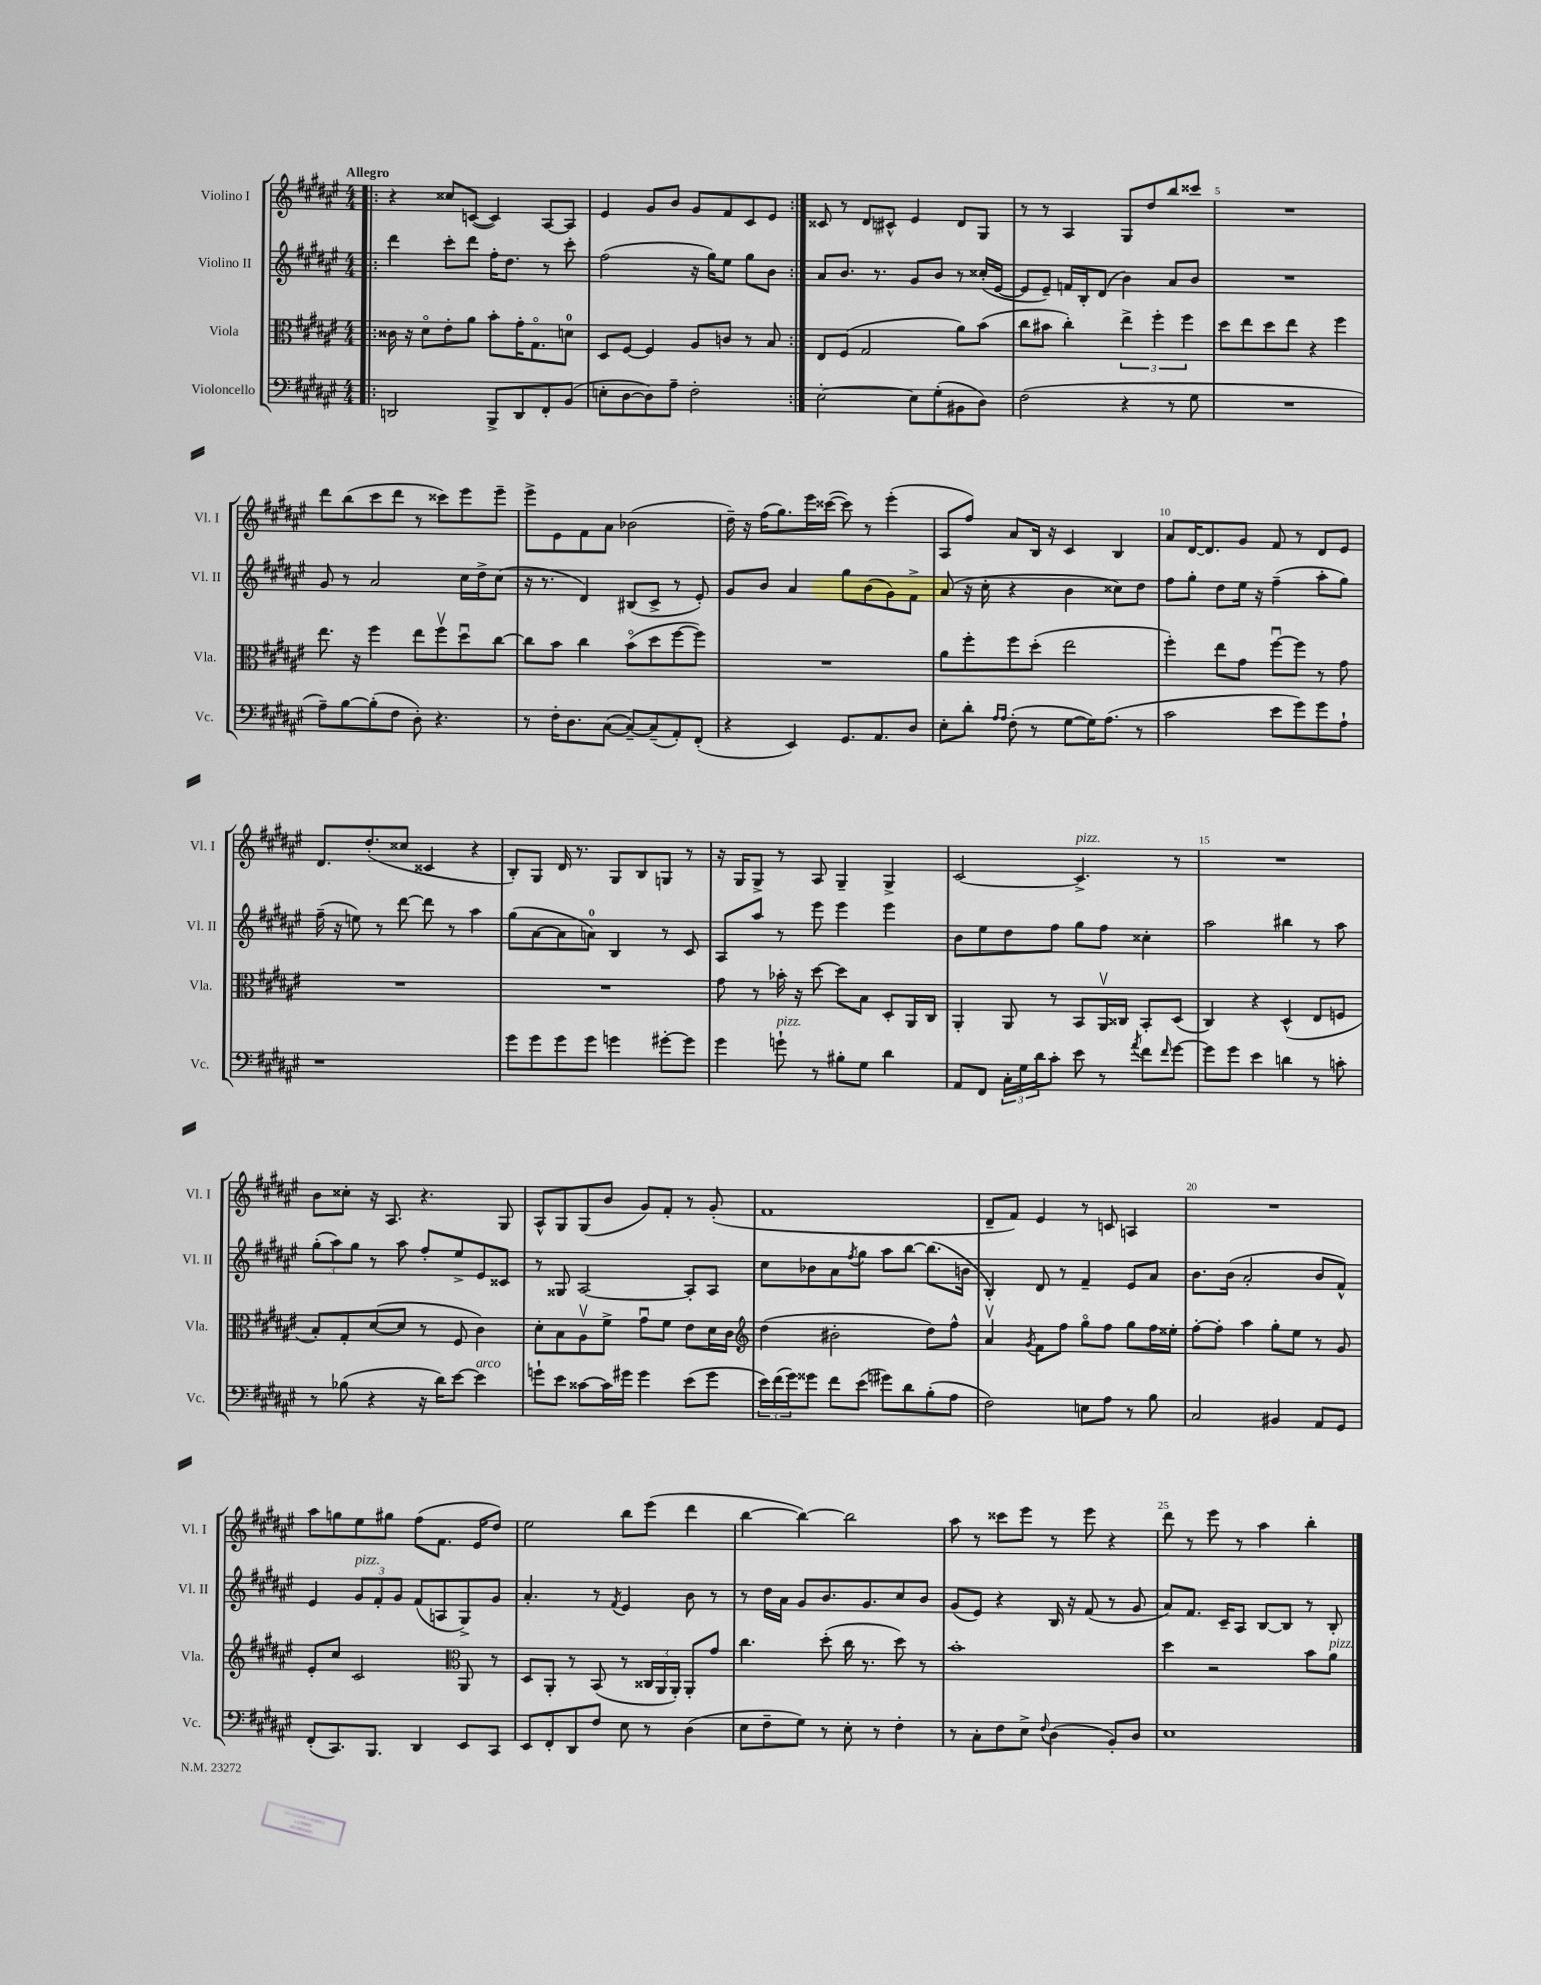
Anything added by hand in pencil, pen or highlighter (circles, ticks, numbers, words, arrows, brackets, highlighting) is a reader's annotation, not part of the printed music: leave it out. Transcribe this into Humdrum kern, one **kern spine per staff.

**kern	**kern	**kern	**kern
*part4	*part3	*part2	*part1
*staff4	*staff3	*staff2	*staff1
*I"Violoncello	*I"Viola	*I"Violino II	*I"Violino I
*I'Vc.	*I'Vla.	*I'Vl. II	*I'Vl. I
*clefF4	*clefC3	*clefG2	*clefG2
*k[f#c#g#d#a#e#]	*k[f#c#g#d#a#e#]	*k[f#c#g#d#a#e#]	*k[f#c#g#d#a#e#]
*M4/4	*M4/4	*M4/4	*M4/4
=1!|:	=1!|:	=1!|:	=1!|:
!	!	!	!LO:TX:a:B:t=Allegro
2DDn/	16c##X\	4ddd#\	4r
.	16r	.	.
.	8d#\L	.	.
.	8e#'\	8ccc#'\L	8cc##X/L
.	8a#\J	8ddd#\J	([8cn/J
8BBB^/L	8b'\L	16ff#'\KL	4c/])
.	.	8.dd#\J	.
8DD/	16g#'\K	.	.
.	8.G#\	.	.
8FF#'/	.	8r	[8A#/L
(8BB/J	8dn\J	8ccc#'\	8A#/J]
=2	=2	=2	=2
8En'\L	8D#/L	(2ff#\	4e#/
[8D#\	[8F#/J	.	.
8D#\])	4F#/]	.	8g#/L
8A#~\J	.	.	8b/J
2F#'\	8A#/L	16r	8g#/L
.	.	16gg#\KL)	.
.	8cn/J	8ee#\J	8f#/
.	8r	8gg#\L	8c#/
.	8B/	8b\J	8e#/J
=3:|!	=3:|!	=3:|!	=3:|!
[2E#'\	8E#/L	8a#/L	8c##X/
.	(8F#/J	8.b/J	8r
.	2G#/	.	8d#/L
.	.	8.r	.
.	.	.	8c#X^^/J
8E#\L]	.	8g#/L	4e#/
(8G#'\	.	8b/J	.
8BB#X\	8a#\L)	8r	8d#/L
8D#\J)	(8b\J	(16cc##X'/LL	8G#/J
.	.	[16e#/JJ	.
=4	=4	=4	=4
(2F#\	8cc#\L	8e#/L]	8r
.	8b#X\J	8e#~/J)	8r
.	4cc#'\)	16fn/LL	4A#/
.	.	16B'/J	.
.	.	(8d#/J	.
4r	6ee#^\	4b\)	8G#/L
.	.	.	8dd#/
.	6ff#'\	.	.
8r	.	8a#/L	8bb/
.	6ff#\	.	.
8G#\	.	8b/J	8ccc##X/J
=5	=5	=5	=5
1r	8dd#\L	1r	1r
.	8ee#\	.	.
.	8dd#\	.	.
.	8ee#\J	.	.
.	4r	.	.
.	4ff#\	.	.
!!LO:LB:g=z
=6	=6	=6	=6
8A#~\L)	8.ee#\	8g#/	8ddd#\L
[8B\	.	8r	(8bb\
.	16r	.	.
(8B'\]	4ff#\	2a#/	8ccc#\
8F#\J	.	.	8ddd#\J
8D#'\)	8ee#\L	.	8r
4.r	8ff#v\	.	8ccc##X\L)
.	8dd#u\	16cc#\LL	8eee#\
.	.	16dd#^\J	.
.	[8cc#\J	(8cc#\J	8eee#~\J
=7	=7	=7	=7
8r	8cc#\L]	16r	8eee#^\L
.	.	8.r	.
16F#'\KL	8b\J	.	8e#\
8.D#\	.	.	.
.	4cc#\	4d#/)	8f#\
([8C#\J	.	.	8a#\J
8C#~/L_)	(8b\L	(8B#X/L	(2b-X\
(8C#~/]	8dd#\	8c#^/J	.
8AA#'/)	[8ff#\	8r	.
(8FF#'/J	8ff#\J])	8e#'/)	.
=8	=8	=8	=8
4r	1r	8g#/L	16dd#~\)
.	.	.	16r
.	.	8b/J	(16ff#\KL
.	.	.	8.gg#\)
4EE#/)	.	4a#/	.
.	.	.	16eee#\L
.	.	.	([16ccc##X\JJ
8.GG#/L	.	8gg#\L	8ccc##\])
.	.	(8b\	8r
8.AA#/	.	.	.
.	.	8g#\)	(4eee#'\
8D#/J	.	8f#^\J	.
=9	=9	=9	=9
8E#'\L	8a#\L	(8a#/	8A#/L
8d#'\J	8ff#'\	16r	8ff#/J)
.	.	16cc#'\	.
16qqA#/LL	.	.	.
16qqA#/JJ	.	.	.
(8F#'\	8ff#\	4r	8a#/L
8r	(8dd#'\J	.	16B/Jk
.	.	.	16r
[8G#\L	2ee#\	4b\	4c#/
16G#\K])	.	.	.
(8.A#\J	.	.	.
.	.	8cc##X\L)	4B/
8r	.	8dd#\J	.
=10	=10	=10	=10
2c#\	4ff#'\)	8ff#\L	8a#/L
.	.	8gg#'\J	[16d#/K
.	.	.	8.d#/]
.	8ee#\L	8dd#\L	.
.	8g#\J	16ee#\Jk	8g#/J
.	.	16r	.
8e#\L	[8ff#u\L	(4ff#~\	8f#/
8g#\)	8ff#\J]	.	8r
8g#\	8r	8aa#'\L	8d#/L
8A#`\J	8g#\	8gg#\J)	8e#/J
!!LO:LB:g=z
=11	=11	=11	=11
1r	1r	(16ff#~\	8.d#/L
.	.	16r	.
.	.	8een\)	.
.	.	.	(8.dd#'/
.	.	8r	.
.	.	[8ddd#\	8cc##X/J
.	.	8ddd#\]	4c##X/
.	.	8r	.
.	.	4aa#\	4r
=12	=12	=12	=12
8g#\L	1r	(8gg#\L	8B'/L)
8g#\	.	[8a#\	8G#/J
8g#\	.	8a#\]	16d#/
.	.	.	8.r
8g#\J	.	8an\J)	.
4gn\	.	4B/	8G#/L
.	.	.	8B/
[8g#X'\L	.	8r	8Gn/J
8g#\J]	.	8c#/	8r
=13	=13	=13	=13
4g#\	8g#\	8A#/L	16r
.	.	.	16G#/KL
.	8r	8aa#/J	8G#^/J
!LO:TX:a:i:t=pizz.	!	!	!
8gn`\	16b-X'\	8r	8r
.	16r	.	.
8r	[8dd#\	8eee#\	8A#/
8B#X'\L	8dd#\L]	4eee#\	4G#~/
8G#\J	8B\J	.	.
4d#\	8D#'/L	4eee#\	4G#^/
.	16AA#/L	.	.
.	16C#/JJ	.	.
=14	=14	=14	=14
8AA#/L	4AA#'/	8b\L	[2c#/
8FF#/J	.	8ee#\	.
24C#'\LL	8AA#/	8dd#\	.
24G#\	.	.	.
24d#\J	.	.	.
8c#'\J	8r	8ff#\J	.
!	!	!	!LO:TX:a:i:t=pizz.
8e#\	8BB/L	8gg#\L	4.c#^/]
8r	16AA#v/L	8ff#\J	.
.	16C##X/JJ	.	.
8qa#/	.	.	.
8f#\L	8BB'/L	4cc##X'\	.
16qqf#/	.	.	.
[8g#\J	(8D#/J	.	8r
=15	=15	=15	=15
8g#\L]	4C#/)	2aa#\	1r
8g#\J	.	.	.
4e#\	4r	.	.
4dn\	(4D#^^/	4bb#X\	.
8r	8E#/L	8r	.
8cn'\	8Fn/J	8aa#\	.
!!LO:LB:g=z
=16	=16	=16	=16
8r	8B'/L)	(12gg#'\L	8b\L
.	.	12aa#\)	.
(8B-X\	8G#'/	.	8cc##X'\J
.	.	12gg#\J	.
4r	([8d#/	8r	16r
.	.	.	8.A#/
.	8d#/J]	8aa#\	.
16r	8r	8ff#'/L	4.r
16d#\KL)	.	.	.
[8e#\J	8F#/	8ee#^/	.
!LO:TX:a:i:t=arco	!	!	!
4e#\]	4c#\)	8e#/	.
.	.	8c##X/J	8G#/
=17	=17	=17	=17
8gn`\L	8d#'\L	8r	8A#^^/L
8e#\J	8B\	8G##X/	8G#/
[8c##X\L	8A#v\	[2A#/	(8G#/
16c##\L]	8f#^\J	.	8b/J
16g#X\JJ	.	.	.
4g#\	8g#u\L	.	8g#/L)
.	8f#\J	.	8f#'/J
(8e#\L	8e#\L	8A#'/L]	8r
8g#\J	16d#\L	8A#/J	(8g#'/
.	16c#\JJ	.	.
=18	=18	=18	=18
*	*clefG2	*	*
24e#\LL)	(4dd#\	8cc#\L	1f#
(24f#\	.	.	.
24g#\J)	.	.	.
8g##X\J	.	8b-X\	.
8f#\L	2b#X'\	8a#\	.
.	.	8qff#/	.
(8e#\J	.	8gg#\J	.
8g#X\L)	.	8aa#\L	.
8d#\	.	[8bb\J	.
(8B'\	8dd#\L)	(8.bb\L]	.
8A#\J	8ff#^^\J	.	.
.	.	16bn\Jk	.
=19	=19	=19	=19
2F#\)	4a#v/	4B'/)	8d#~/L
.	.	.	8f#/J)
.	8qg#/	.	.
.	8f#\L	8d#/	4e#/
.	8ff#\J	8r	.
8En\L	8gg#\L	4f#~/	8r
8A#\J	8ff#\J	.	8cn/
8r	8gg#\L	8e#/L	4An/
8B\	16ff#\L	8a#/J	.
.	16ee##X'\JJ	.	.
=20	=20	=20	=20
2C#/	[8ff#'\L	8.b\L	1r
.	8ff#'\J]	.	.
.	.	(16b\Jk	.
.	4aa#\	2a#'/	.
4BB#X/	8gg#'\L	.	.
.	8ee#\J	.	.
8AA#/L	8r	8b/L	.
8GG#/J	8g#/	8f#^^/J)	.
!!LO:LB:g=z
=21	=21	=21	=21
(8FF#'/L	8e#'/L	4e#/	8aa#\L
8.CC#/)	8cc#/J	.	8ggn\
!	!	!LO:TX:a:i:t=pizz.	!
.	2c#/	12g#/L	8ee#\
8.BBB/J	.	.	.
.	.	12f#'/	.
.	.	.	8gg#X\J
.	.	12g#/J	.
4DD#/	.	(8f#/L	(8ff#\L
.	.	8An/	8.f#\J
*	*clefC3	*	*
8EE#/L	8AA#/	8G#^/)	.
.	.	.	16e#/KL
8CC#/J	8r	8g#/J	8dd#/J)
=22	=22	=22	=22
8EE#/L	8D#/L	4.a#'/	2ee#\
8FF#'/	8AA#'/J	.	.
8DD#/	8r	.	.
8F#/J	(8BB/	8r	.
.	.	8qf#/	.
8E#\	8r	4e#/	8bb\L
8r	24C##X/LL	.	(8eee#\J
.	24AA#/	.	.
.	24AA#'/JJ)	.	.
(4D#\	8AA#'/L	8b\	4ddd#\
.	8g#/J	8r	.
=23	=23	=23	=23
8E#\L	4.cc#\	8r	[4bb\
8F#~\	.	16dd#\LL	.
.	.	16a#\JJ	.
8G#\J)	.	8g#/L	4bb\_)
8r	(8dd#'\	8.b/	.
8E#'\	16cc#\	.	2bb\]
.	8.r	8.g#/	.
8r	.	.	.
4F#'\	8dd#\)	8cc#/	.
.	8r	8b/J	.
=24	=24	=24	=24
8r	1b'	(8g#/L	8aa#\
8C#'\L	.	8e#/J)	8r
8F#\	.	4r	8ccc##X\L
8E#^\J	.	.	8eee#\J
8qqF#/	.	.	.
(4D#\	.	16B/	8r
.	.	16r	.
.	.	(8f#/	8eee#\
8BB'/L)	.	8r	4r
8D#/J	.	8g#/	.
=25	=25	=25	=25
1E#	4dd#\	8a#/L)	8ddd#\
.	.	8.f#/J	8r
.	2r	.	8eee#\
.	.	16c#~/KL	.
.	.	8A#/J	8r
.	.	[8B/L	4aa#\
.	.	8B/J]	.
.	8b\L	8r	4bb'\
!	!LO:TX:a:i:t=pizz.	!	!
.	8a#\J	8B'/	.
==	==	==	==
*-	*-	*-	*-
